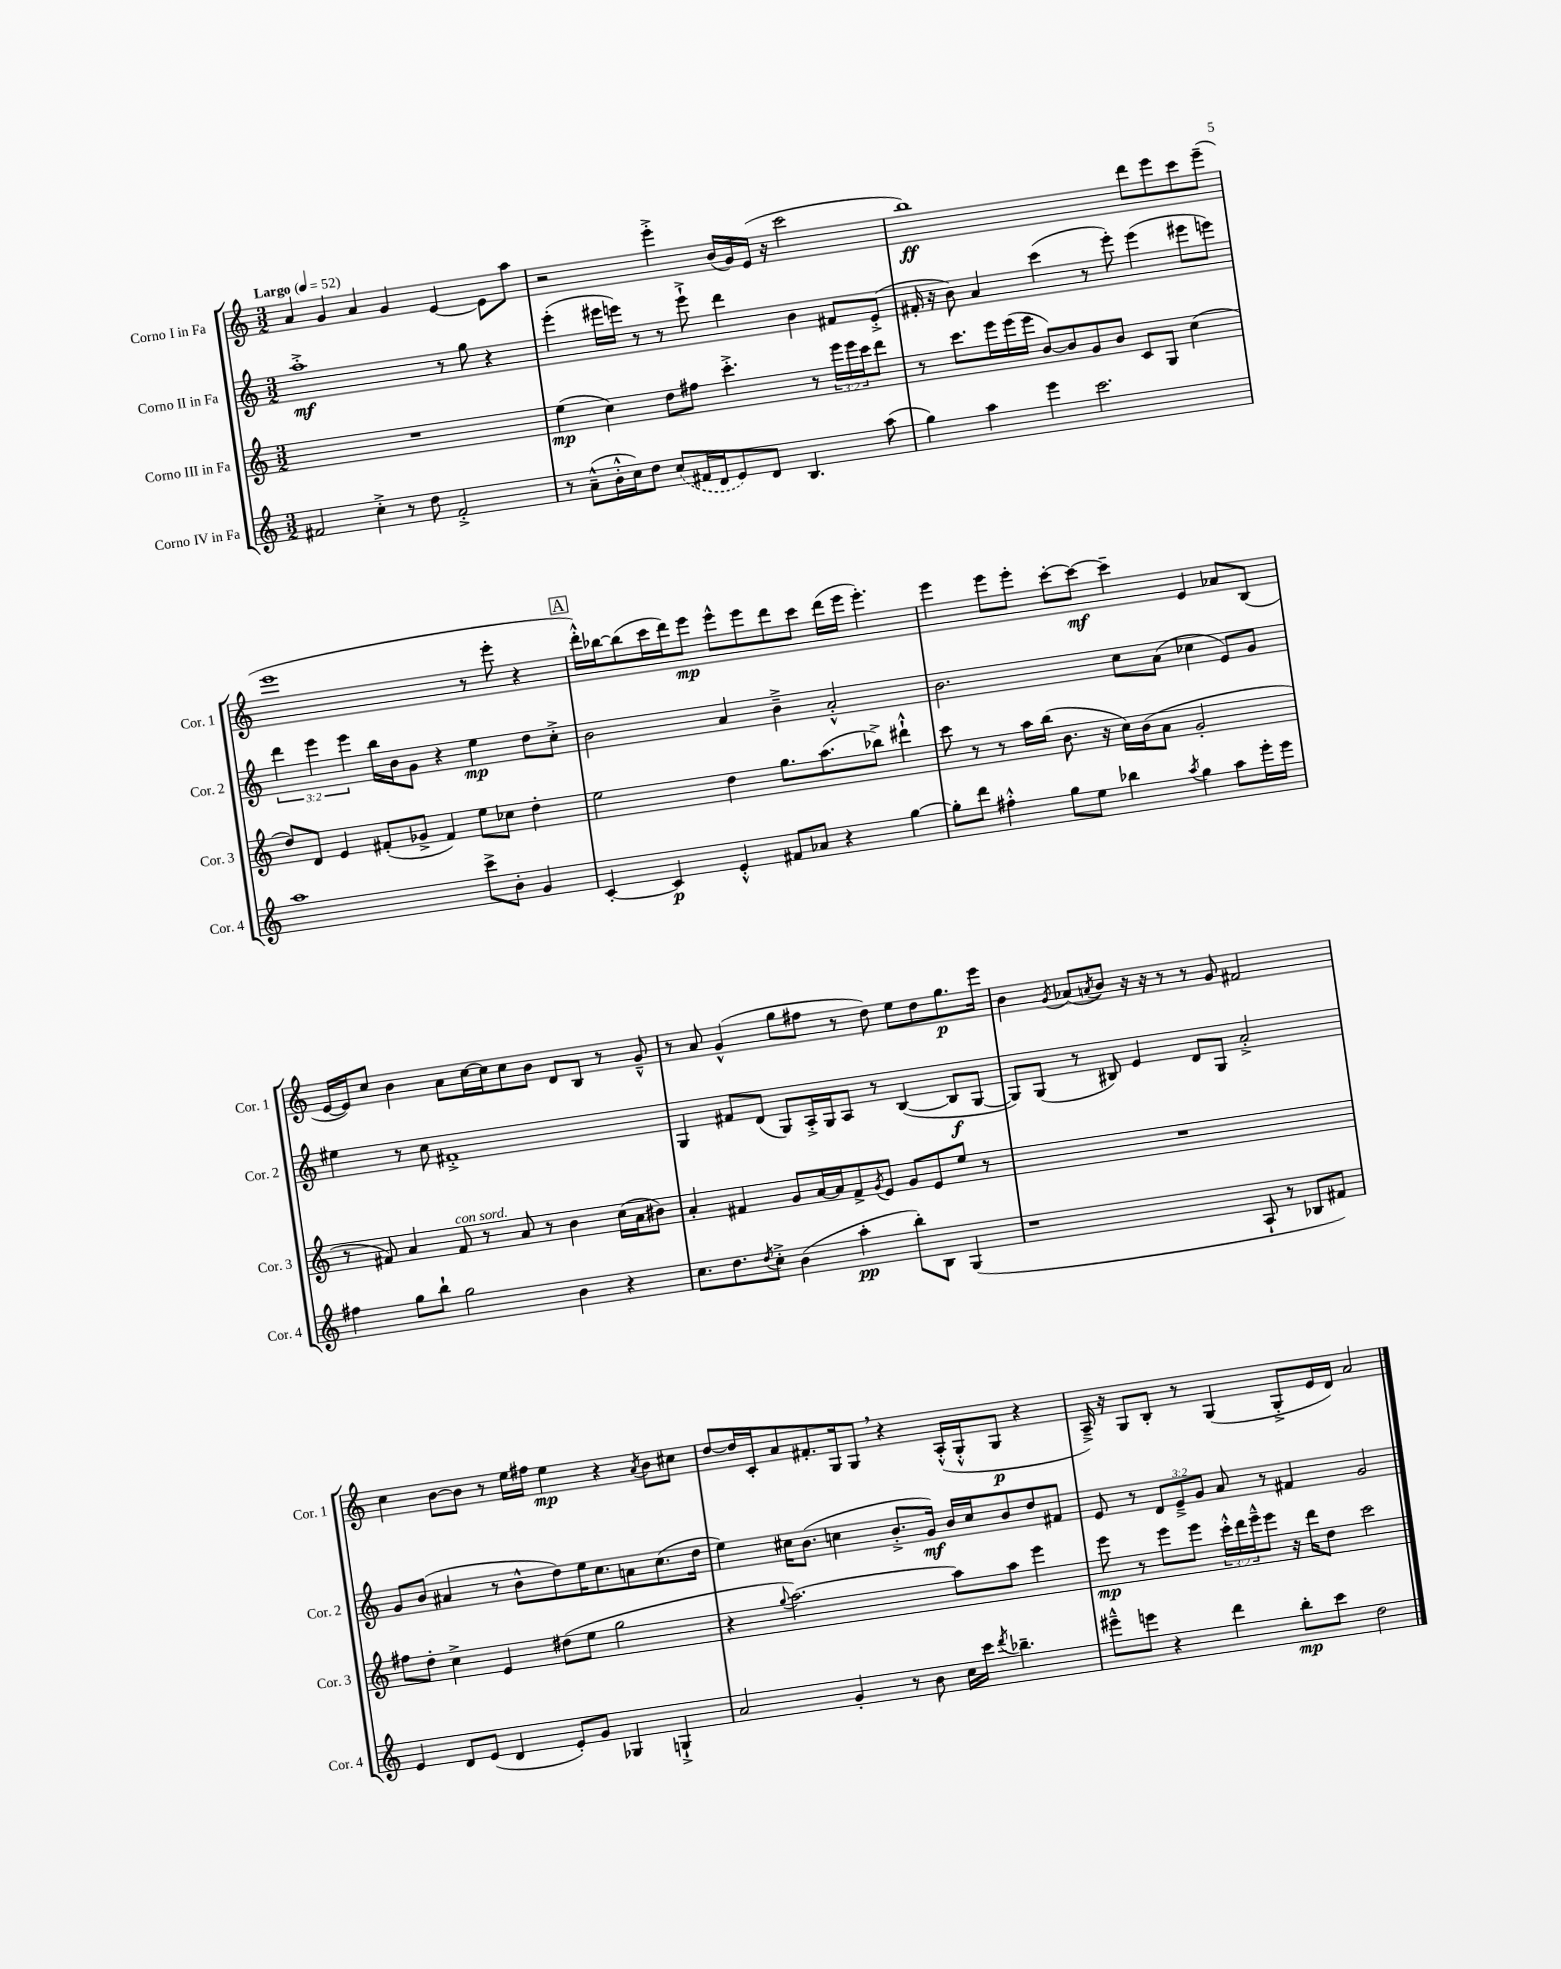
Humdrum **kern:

**kern	**kern	**kern	**kern
*staff4	*staff3	*staff2	*staff1
*clefG2	*clefG2	*clefG2	*clefG2
*k[]	*k[]	*k[]	*k[]
*M3/2	*M3/2	*M3/2	*M3/2
*MM52	*MM52	*MM52	*MM52
2f#/	1.r	1aa'^	4a/
.	.	.	4g/
4cc'^\	.	.	4a/
8r	.	.	4g/
8dd\	.	.	.
2f#'^/	.	8r	[4e/
.	.	8gg\	.
.	.	4r	8e\]L
.	.	.	8aa\J
=	=	=	=
8r	(4ee\	(4eee'\	2r
(8a~^^\L	.	.	.
16b'^^\L	4cc\)	16eee#\LL	.
16cc\J)	.	16eee\JJ)	.
8dd\J	.	8r	.
(8cc/L	8dd\L	8r	4eee'^\
16f#/L	8ff#\J	8eee`^\	.
16d/J	.	.	.
8e/)	4.ccc'^\	4ddd\	(16b/LL
.	.	.	16g/)
8d/J	.	.	(16e/JJ
.	.	.	16r
4.B/	.	4b\	2ccc\
.	8r	.	.
.	24eee\LL	8f#/L	.
.	24eee\	.	.
.	24ccc\J	.	.
(8aa\	8ddd\J	(8e'^/J	.
=	=	=	=
4gg\)	8r	16f#'/	1bb)
.	.	16r	.
.	8.ccc\L	8b\)	.
4aa\	.	4a/	.
.	16eee\L	.	.
.	(16eee\	.	.
.	16eee\JJ	.	.
4eee\	[8b/L)	(4ccc\	.
.	8b/]	.	.
2.ccc\	8g/	8r	.
.	8b/J	8eee'\)	.
.	8c/L	(4eee\	8ddd\L
.	8G/J	.	8eee\
.	(4cc\	8eee#\L	8ccc\
.	.	8eee\J)	(8eee~\J
=	=	=	=
1aa	8dd/L)	6ddd\	1eee
.	8d/J	.	.
.	.	6eee\	.
.	4e/	.	.
.	.	6eee\	.
.	(8f#'/L	16bb\LL	.
.	.	16b\J	.
.	8g-^/J	8g\J	.
.	4f#/)	4r	.
8ccc^\L	8ee\L	4ee\	8r
8b'\J	8cc-\J	.	8eee'\
4g/	4dd'\	8dd\L	4r
.	.	8cc'^\J	.
=	=	=	=
[4c'/	2ee\	2b\	16ddd'^^\LL)
.	.	.	[16bb-\J
.	.	.	(8bb-\]
4c/]	.	.	16ccc\L
.	.	.	16ddd\J)
.	.	.	8eee\J
4e'^^/	4dd\	4a/	8eee^^\L
.	.	.	8eee\
8f#/L	8.gg\L	4b~^\	8ddd\
8a-/J	.	.	8ccc\J
.	(8.aa\	.	.
4r	.	2a'^^/	(16ddd\LL
.	.	.	16eee\JJ
.	8bb-^\J)	.	4.eee'\)
[4gg\	4ddd#`^^\	.	.
=	=	=	=
8gg'\]L	8ccc\	2.b\	4eee\
8ddd\J	8r	.	.
4ff#'^^\	8r	.	8eee\L
.	16aa\LL	.	8eee'\J
.	(16bb\JJ	.	.
8gg\L	8.b\	.	[8ccc'\L
8ee\J	.	.	8ccc\_J
.	16r	.	.
4bb-\	16cc\LL)	8cc\L	4ccc~\]
.	(16b\J	.	.
.	8a\J	(8a\J	.
8qaa/	.	.	.
4gg\	2g'/	4cc-\	4e/
8aa\L	.	8e/L)	8a-/L
16eee'\L	.	8g/J	(8B/J
16eee\JJ	.	.	.
=	=	=	=
4ff#\	8r	4ee#\	[16e/LL
.	.	.	16e/]J)
.	8f#/)	.	8cc/J
8gg\L	4a/	8r	4b\
8bb`\J	.	8cc\	.
2gg\	8f#/	1f#'^	8a\L
.	8r	.	[16cc\L
.	.	.	16cc\]J
.	8a/	.	8cc\
.	8r	.	8b\J
4b\	4b\	.	8d/L
.	.	.	8B/J
4r	(16cc\LL	.	8r
.	16a\J	.	.
.	8b#\J)	.	8g~^^/
=	=	=	=
8.cc\L	4a'/	4G/	8r
.	.	.	8a/
8.dd\	.	.	.
.	4f#/	8f#/L	(4g^^/
8qdd/	.	.	.
8cc'^\J	.	(8d/J	.
(4b\	8g/L	8G/L)	8gg\L
.	[16a/L	16A'^/L	8ff#\J
.	16a/]J	16G/J	.
4aa'\	8f#^/	8A/J	8r
.	8qg/	.	.
.	8e/J	8r	8dd\)
8bb'\L)	8g/L	([4B/	8ee\L
8B\J	8e/	.	8dd\
(4G/	8ee/J	8B/]L	8.gg\
.	8r	[8G/J	.
.	.	.	16eee\Jk
=	=	=	=
1r	1.r	8G/]L)	4b\
.	.	(8G/J	.
.	.	.	8qg/
.	.	8r	(8a-/L
.	.	.	8qa/
.	.	8B#/)	8b/J)
.	.	4e/	16r
.	.	.	16r
.	.	.	8r
.	.	8d/L	8r
.	.	8G/J	8g/
8A`/	.	2a'^/	2f#/
8r	.	.	.
8B-/L	.	.	.
8f#/J)	.	.	.
=	=	=	=
4e/	8ff#\L	8g/L	4cc\
.	8dd'\J	(8b/J	.
8d/L	4cc^\	4a#/	[8b\L
(8e/J	.	.	8b\]J
4d/	4e/	8r	8r
.	.	8b^^\L	16ee\LL
.	.	.	16ff#\JJ
8e'/L)	(8dd#\L	8dd\)	4ee\
8g/J	8ee\J	16ee\K	.
.	.	8.cc\	.
4G-/	2gg\	.	4r
.	.	8a\	.
.	.	.	8qa/
4G`^/	.	(8.cc\	8b\L
.	.	.	8cc#\J
.	.	16dd\Jk	.
=	=	=	=
2a/	4r	4ee\)	[8dd/L
.	.	.	16dd/]L
.	.	.	16c'/J
.	8qqgg/	.	.
.	[2.aa\)	16cc#\LK	8a/
.	.	(8.b\J	.
.	.	.	8.f#'/
4g'/	.	4cc\	.
.	.	.	16G/k
.	.	.	8G/J
8r	.	8.b'^/L	4r
8b\	.	.	.
.	.	16g/Jk)	.
16cc\LL	8aa\]L	16b/LL	(16A'^^/LL
16ccc\JJ	.	16cc/J	16G'^^/J
8qddd/	.	.	.
4.bb-~\	8aa\J	8b/	8G/J
.	4eee\	8dd/	4r
.	.	8f#/J	.
=	=	=	=
8eee#~^^\L	8eee\	8e/	16A~^/)
.	.	.	16r
8eee\J	8r	8r	8G/L
4r	8eee\L	12d/L	8B'/J
.	.	12e~^/	.
.	8eee\J	.	8r
.	.	12g/J	.
4ddd\	24ccc'^^\LL	8a/	(4G/
.	24ddd\	.	.
.	24eee~^^\J	.	.
.	8eee\J	8r	.
8bb'\L	16r	4f#/	8G'^/L
.	16ddd\LK	.	.
8ccc\J	8dd\J	.	16e/L
.	.	.	16d/JJ)
2dd\	2ccc\	2g/	2a/
==	==	==	==
*-	*-	*-	*-
